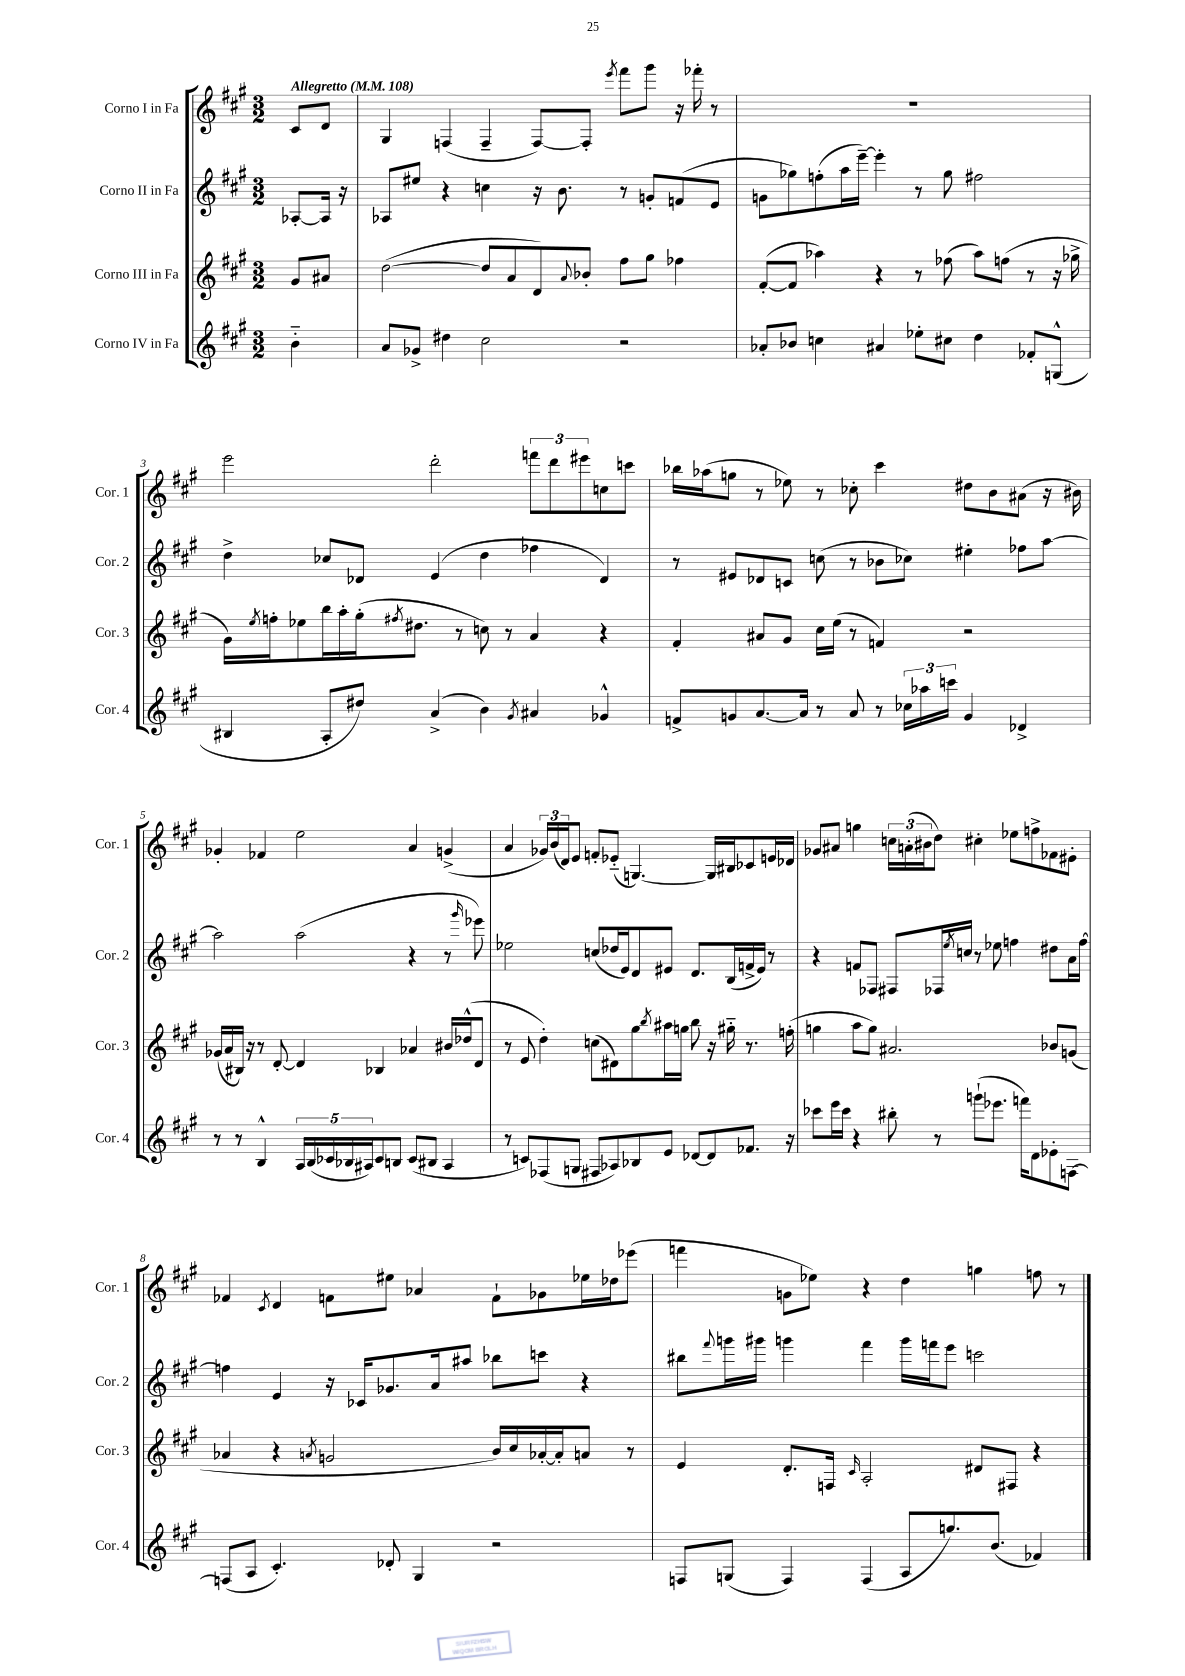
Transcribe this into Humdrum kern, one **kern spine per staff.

**kern	**kern	**kern	**kern
*part4	*part3	*part2	*part1
*staff4	*staff3	*staff2	*staff1
*I"Corno IV in Fa	*I"Corno III in Fa	*I"Corno II in Fa	*I"Corno I in Fa
*I'Cor. 4	*I'Cor. 3	*I'Cor. 2	*I'Cor. 1
*clefG2	*clefG2	*clefG2	*clefG2
*k[f#c#g#]	*k[f#c#g#]	*k[f#c#g#]	*k[f#c#g#]
*M3/2	*M3/2	*M3/2	*M3/2
*MM108	*MM108	*MM108	*MM108
=	=	=	=
!	!	!	!LO:TX:a:B:t=Allegretto
4b\	8g#/L	[8A-X'/L	8c#/L
.	8a#X/J	16A-/Jk]	8d/J
.	.	16r	.
=1	=1	=1	=1
8a/L	([2dd\	8A-X/L	4G#/
8g-X^/J	.	8ee#X/J	.
4dd#X\	.	4r	(4Fn/
2cc#\	8dd/L]	4ccn\	4F~/
.	8a/	.	.
.	8d/)	16r	[8F/L)
.	.	8.b\	.
.	8qqa/	.	.
.	8b-X'/J	.	8F'/J]
.	.	.	8qeee/
2r	8ff#\L	8r	8fff#\L
.	8gg#\J	8gn'/L	8ggg#\J
.	4ff-X\	(8fn/	16r
.	.	.	16fff-X'\
.	.	8e/J	8r
=2	=2	=2	=2
8a-X'/L	([8f#'/L	8gn\L	1.r
8b-X/J	8f#/J]	8gg-X\)	.
4ccn\	4aa-X\)	(8ffn'\	.
.	.	16aa\L	.
.	.	[16eee~\JJ)	.
4a#X/	4r	4eee'\]	.
8ee-X'\L	8r	8r	.
8cc#X\J	(8ff-X\	8gg-\	.
4dd\	8aa-\L)	2ff#X\	.
.	(8ffn\J	.	.
8f-X'/L	8r	.	.
(8Gn^^/J	16r	.	.
.	16gg-X^\	.	.
!!LO:LB:g=z
=3	=3	=3	=3
4B#X/	16g#\LL)	4dd^\	2eee\
.	8qee/	.	.
.	16ffn'\J	.	.
.	8ee-X\	.	.
8A'/L	16bb\L	8cc-X/L	.
.	16aa'\	.	.
8dd#X/J)	(16gg#'\J	8d-X/J	.
.	8qff#X/	.	.
.	8.dd#X\J	.	.
(4a^/	.	(4e/	2ddd'\
.	8r	.	.
4b\)	8ccn\)	4dd\	.
.	8r	.	.
8qg#/	.	.	.
4a#X/	4a/	4ff-X\	12fffn\L
.	.	.	12ddd\
.	.	.	12eee#X\
4g-X^^/	4r	4d-/)	8ccn\
.	.	.	8cccn\J
=4	=4	=4	=4
8fn^/L	4f#'/	8r	16bb-X\LL
.	.	.	(16aa-X\J
8gn/	.	8e#X/L	8ggn\J
[8.a/	8a#X/L	8d-X/	8r
.	8g#/J	8cn/J	8ee-X\)
16a/Jk]	.	.	.
8r	16cc#\LL	(8ccn\	8r
.	(16ee\JJ	.	.
8a/	8r	8r	8cc-X'\
8r	4fn/)	8b-X\L	4ccc#\
24cc-X\LL	.	8cc-X\J)	.
24aa-X\	.	.	.
24cccn\JJ	.	.	.
4g/	2r	4ee#X'\	8dd#X\L
.	.	.	8b\
4d-X^/	.	8ff-X\L	(8a#X\J
.	.	[8aa\J	16r
.	.	.	16b#X\)
!!LO:LB:g=z
=5	=5	=5	=5
8r	(16g-X/LL	2aa\]	4g-X'/
.	16a/	.	.
8r	16B#X/JJ)	.	.
.	16r	.	.
4B^^/	8r	.	4f-X/
.	[8d'/	.	.
20A/LL	4d/]	(2aa\	2ee\
(20B/	.	.	.
20c-X/	.	.	.
20B-X/	.	.	.
20A#X/J)	.	.	.
8c-/	4B-X/	.	.
8Bn/J	.	.	.
(8c-/L	4a-X/	4r	4a/
8B#X/J	.	.	.
4A#/	16b#X/LL	8r	(4gn^/
.	(16dd-X^^/J	.	.
.	.	16qqggg#/	.
.	8d/J	8eee-X\)	.
=6	=6	=6	=6
8r	8r	2ee-X\	4a/
8cn/L)	8e/	.	.
(8F-X/	4dd'\)	.	24g-X/LL)
.	.	.	(24b/
.	.	.	24d/J)
8Gn/J	.	.	8e/J
8F#X/L	(8ccn\L	(8ccn/L	8fn'/L
8A-X/)	8d#X\)	16dd-X/L	(8e-X/J
.	.	16e/J)	.
8B-X/	8gg#\	8d/	[4.Gn/)
.	8qbb/	.	.
8e/J	16aa#X\L	8e#X/J	.
.	16ggn\JJ	.	.
[8d-X/L	8bb\	8.d/L	.
8d-/]	16r	.	16G/LL]
.	16gg#X\	(16B/L	16B#X/J
8.f-X/J	8.r	16fn^/	8c-X/
.	.	16e#/JJ)	.
.	.	8r	16en/L
16r	(16ffn'\	.	16d-X/JJ
=7	=7	=7	=7
8ccc-X\L	4ggn\	4r	8g-X/L
16eee\L	.	.	8a#X/J
16ccc-\JJ	.	.	.
4r	8aa\L	8fn/L	4ggn\
.	8gg\J)	8F-X/J	.
8bb#X'\	2.a#X/	8F#X/L	24ccn\LL
.	.	.	(24an'\
.	.	.	24b#X\J
8r	.	16F-X/L	8dd\J)
.	.	8qee/	.
.	.	16ccn/JJ	.
(8gggn`\L	.	8r	4cc#X'\
8.eee-X\J	.	8ee-X\	.
.	.	4ffn\	8ee-X\L
16fffn\KL)	.	.	.
8d\	.	.	8ffn^\
8e-X'\	8b-X/L	8dd#X\L	8f-X\
[8Fn\J	(8gn/J	16a\L	8e#X'\J
.	.	[16ff\JJ	.
!!LO:LB:g=z
=8	=8	=8	=8
(8Fn/L]	4a-X/	4ffn\]	4f-X/
8A/J	.	.	.
.	.	.	8qc#/
4.c#'/)	4r	4e/	4d/
.	8qan/	.	.
.	2gn/	16r	8fn\L
.	.	16c-X/KL	.
8d-X'/	.	8.g-X/	8ee#X\J
4G#/	.	.	4a-X/
.	.	16a/k	.
.	.	8aa#X/J	.
2r	16b/LL)	8bb-X\L	8f`\L
.	16cc#/	.	.
.	[16a-X'/	8cccn\J	8g-X\
.	16a-'/J]	.	.
.	8an/J	4r	16ee-X\L
.	.	.	16dd-X\J
.	8r	.	(8eee-X\J
=9	=9	=9	=9
8Fn/L	4e/	8bb#X\L	4fffn\
.	.	8qqfff#/	.
(8Gn/J	.	16gggn\L	.
.	.	16ggg#X\JJ	.
4F/)	8.d'/L	4gggn\	8gn\L
.	.	.	8ee-X\J)
.	16Fn/Jk	.	.
.	16qqc#/	.	.
(4F/	2A'/	4fff#\	4r
8A/L	.	16ggg\LL	4dd\
.	.	16fffn\J	.
8.ggn/)	.	8eee\J	.
.	8d#X/L	2cccn\	4ggn\
(8.b/J	.	.	.
.	8F#X/J	.	.
4f-X/)	4r	.	8ffn\
.	.	.	8r
==	==	==	==
*-	*-	*-	*-
